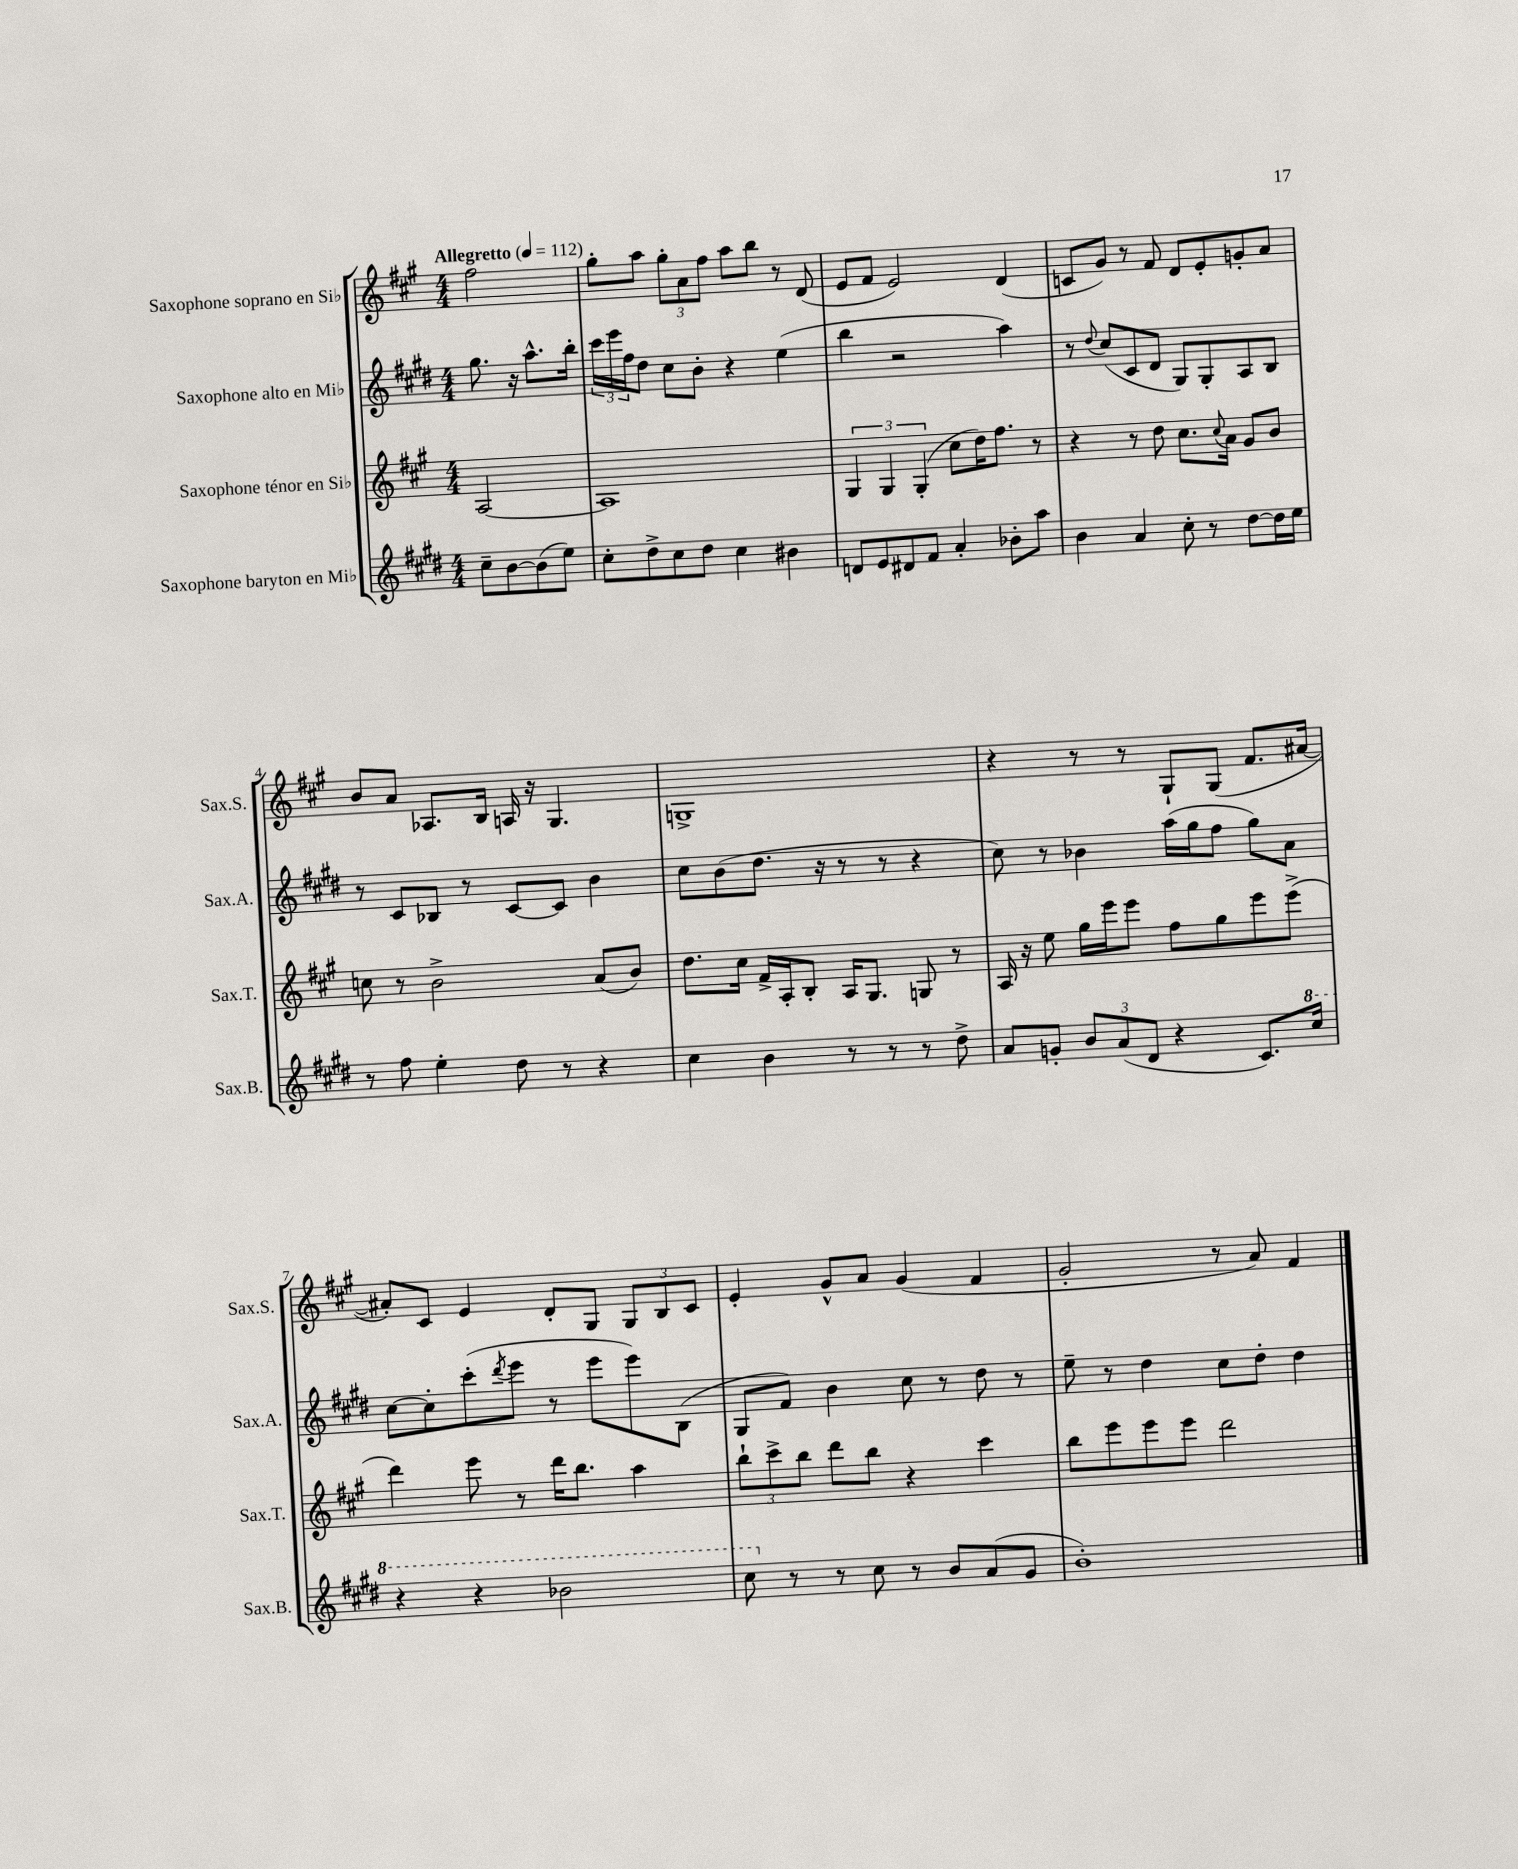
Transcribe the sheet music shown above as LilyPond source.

<<
\new StaffGroup <<
\new Staff = "s0" \with { instrumentName = "Saxophone soprano en Sib" shortInstrumentName = "Sax.S." } {
    \clef treble \key a \major \numericTimeSignature \time 4/4 \partial 2 \tempo "Allegretto" 4 = 112
    fis''2 |
    gis''8-. a''8 \tuplet 3/2 { gis''8-. a'8 fis''8 } a''8 b''8 r8 d'8( |
    e'8 fis'8 e'2) d'4( |
    c'8 gis'8) r8 fis'8 d'8 e'8-. g'8-. a'8 |
    b'8 a'8 aes8. b16 a16 r16 gis4. |
    g1-> |
    r4 r8 r8 gis8-! gis8( fis'8. ais'16~ |
    ais'8-.) cis'8 e'4 d'8-. gis8 \tuplet 3/2 { gis8 b8 cis'8 } |
    e'4-. gis'8-^ a'8 gis'4( fis'4 |
    gis'2-. r8 a'8) fis'4 \bar "|." |
}
\new Staff = "s1" \with { instrumentName = "Saxophone alto en Mib" shortInstrumentName = "Sax.A." } {
    \clef treble \key e \major \numericTimeSignature \time 4/4 \partial 2
    gis''8. r16 a''8.-^ b''16-. |
    \tuplet 3/2 { cis'''16 e'''16 fis''16 } dis''8 cis''8 b'8-. r4 e''4( |
    b''4 r2 a''4) |
    r8 \appoggiatura { dis''8 } cis''8( cis'8 dis'8 gis8) gis8-. a8 b8 |
    r8 cis'8 bes8 r8 cis'8~ cis'8 b'4 |
    cis''8 b'8( dis''8. r16 r8 r8 r4 |
    cis''8) r8 bes'4 a''16( gis''16 fis''8 gis''8) a'8 |
    cis''8~ cis''8-. cis'''8-.( \acciaccatura { dis'''8 } e'''8 r8 e'''8 e'''8) b8( |
    gis8 fis'8) b'4 cis''8 r8 dis''8 r8 |
    e''8-- r8 dis''4 cis''8 dis''8-. dis''4 \bar "|." |
}
\new Staff = "s2" \with { instrumentName = "Saxophone ténor en Sib" shortInstrumentName = "Sax.T." } {
    \clef treble \key a \major \numericTimeSignature \time 4/4 \partial 2
    a2~ |
    a1 |
    \tuplet 3/2 { gis4 gis4 gis4-.( } cis''8 d''16) fis''8. r8 |
    r4 r8 d''8 cis''8. \appoggiatura { cis''8 } a'16 gis'8 b'8 |
    c''8 r8 b'2-> a'8( b'8) |
    d''8. cis''16 fis'16-> a16-. b8-. a16 gis8. g8 r8 |
    a16 r16 e''8 gis''16 e'''16 e'''8 fis''8 gis''8 e'''8 e'''8->( |
    d'''4) e'''8 r8 d'''16 b''8. a''4 |
    \tuplet 3/2 { b''8-! cis'''8-> b''8 } d'''8 b''8 r4 cis'''4 |
    b''8 e'''8 e'''8 e'''8 d'''2 \bar "|." |
}
\new Staff = "s3" \with { instrumentName = "Saxophone baryton en Mib" shortInstrumentName = "Sax.B." } {
    \clef treble \key e \major \numericTimeSignature \time 4/4 \partial 2
    cis''8-- b'8~ b'8( e''8) |
    cis''8-. dis''8-> cis''8 dis''8 cis''4 bis'4 |
    d'8 e'8 dis'8 fis'8 a'4-. bes'8-. a''8 |
    b'4 a'4 cis''8-. r8 dis''8~ dis''16 e''16 |
    r8 fis''8 e''4-. dis''8 r8 r4 |
    cis''4 b'4 r8 r8 r8 dis''8-> |
    a'8 g'8-. \tuplet 3/2 { b'8 a'8( dis'8 } r4 cis'8.) \ottava #1 cis'''16 |
    r4 r4 bes''2 |
    cis'''8 \ottava #0 r8 r8 cis''8 r8 b'8 a'8( gis'8 |
    b'1-.) \bar "|." |
}
>>
>>
